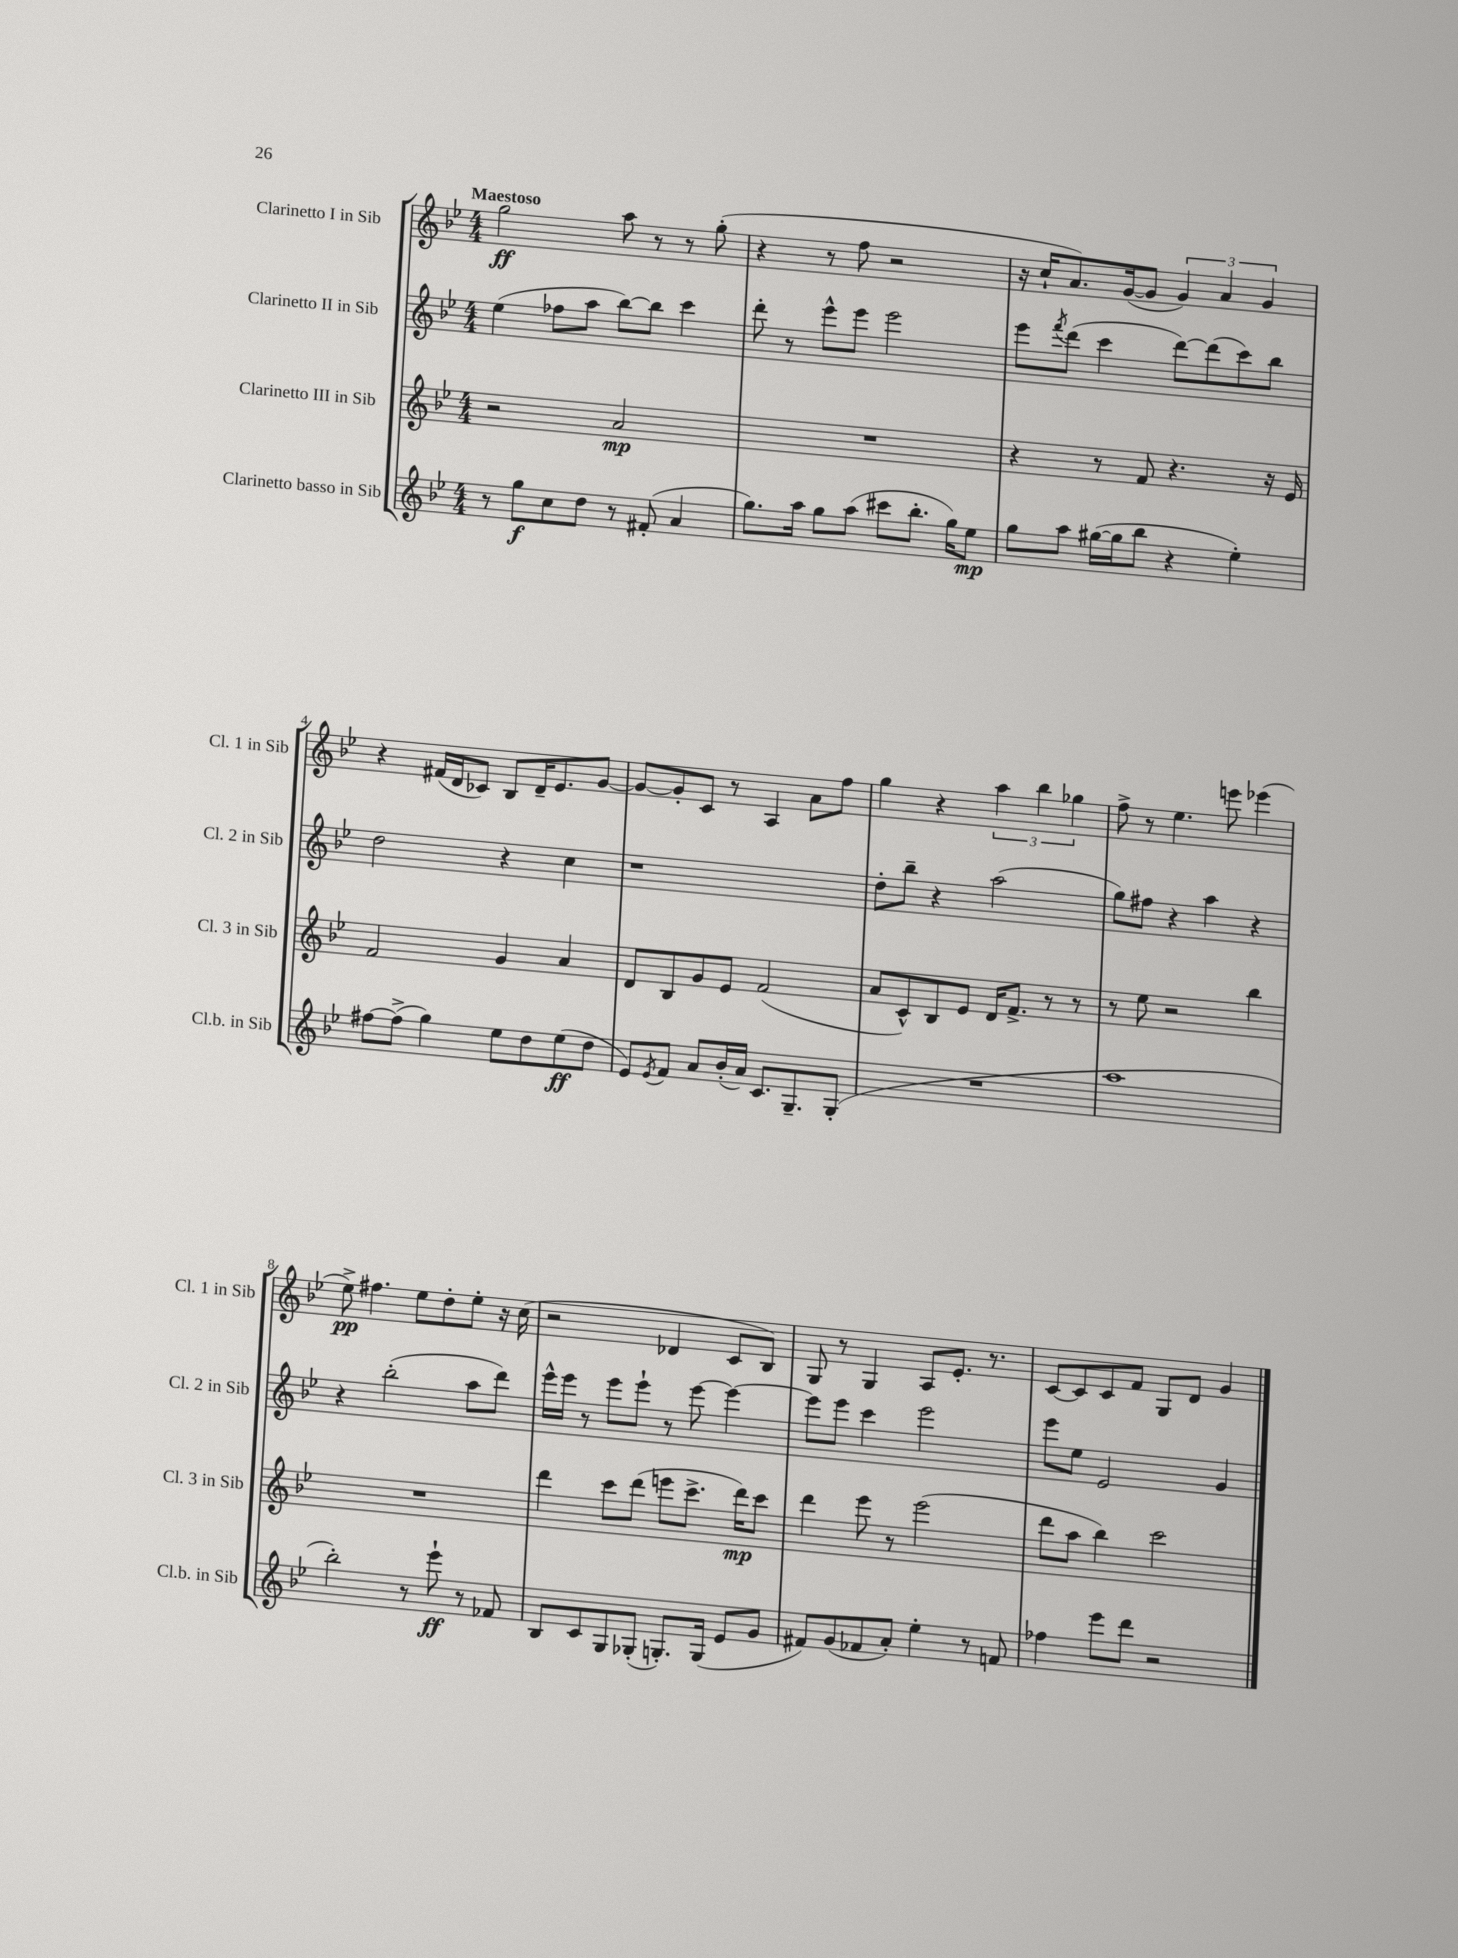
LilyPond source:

<<
\new StaffGroup <<
\new Staff = "s0" \with { instrumentName = "Clarinetto I in Sib" shortInstrumentName = "Cl. 1 in Sib" } {
    \clef treble \key bes \major \numericTimeSignature \time 4/4 \tempo "Maestoso"
    g''2\ff a''8 r8 r8 g''8-.( |
    r4 r8 f''8 r2 |
    r16 c''16-! a'8.) g'16~( g'8 \tuplet 3/2 { g'4) a'4 g'4 } |
    r4 fis'16( d'16 ces'8) bes8 d'16-- ees'8. g'8~ |
    g'8~ g'8-. c'8 r8 a4 a'8 f''8 |
    g''4 r4 \tuplet 3/2 { a''4 bes''4 ges''4 } |
    f''8-> r8 ees''4. e'''8 ees'''4( |
    ees''8->\pp) fis''4. ees''8 d''8-. ees''8-. r16 c''16( |
    r2 des'4 c'8 bes8) |
    g8 r8 g4 a8 ees'8.-. r8. |
    c'8~ c'8 c'8 f'8 g8 d'8 g'4 \bar "|." |
}
\new Staff = "s1" \with { instrumentName = "Clarinetto II in Sib" shortInstrumentName = "Cl. 2 in Sib" } {
    \clef treble \key bes \major \numericTimeSignature \time 4/4
    ees''4( fes''8 a''8 bes''8~) bes''8 c'''4 |
    d'''8-. r8 ees'''8-^ ees'''8 ees'''2 |
    ees'''8 \acciaccatura { f'''8 } d'''8( c'''4 d'''8~) d'''8( c'''8) bes''8 |
    d''2 r4 c''4 |
    r1 |
    d''8-. bes''8-- r4 a''2( |
    g''8) fis''8 r4 a''4 r4 |
    r4 bes''2-.( a''8 d'''8) |
    ees'''16-^ ees'''16 r8 ees'''8 ees'''8-! r8 ees'''8~ ees'''4~ |
    ees'''8 ees'''8 c'''4 ees'''2 |
    ees'''8 ees''8 ees'2 g'4 \bar "|." |
}
\new Staff = "s2" \with { instrumentName = "Clarinetto III in Sib" shortInstrumentName = "Cl. 3 in Sib" } {
    \clef treble \key bes \major \numericTimeSignature \time 4/4
    r2 a'2\mp |
    R1 |
    r4 r8 f'8 r4. r16 ees'16 |
    f'2 g'4 a'4 |
    d'8 bes8 g'8 ees'8 f'2( |
    a'8 c'8-^) bes8 ees'8 d'16 f'8.-> r8 r8 |
    r8 ees''8 r2 bes''4 |
    R1 |
    d'''4 c'''8 d'''8( e'''8 c'''8.-> d'''16\mp) c'''8 |
    d'''4 ees'''8 r8 ees'''2( |
    d'''8 a''8 bes''4) c'''2 \bar "|." |
}
\new Staff = "s3" \with { instrumentName = "Clarinetto basso in Sib" shortInstrumentName = "Cl.b. in Sib" } {
    \clef treble \key bes \major \numericTimeSignature \time 4/4
    r8 g''8\f c''8 d''8 r8 fis'8-.( a'4 |
    g''8.) a''16 g''8 a''8( cis'''8 bes''8.-. g''16) ees''8\mp |
    g''8 a''8 gis''16~( gis''16 bes''8 r4 ees''4-.) |
    fis''8~ fis''8->( g''4) ees''8 d''8 ees''8\ff( d''8 |
    ees'8) \acciaccatura { ees'8 } f'8 a'8 bes'16-.( a'16) c'8. g8.-- g8-.( |
    R1 |
    a''1 |
    bes''2-.) r8 ees'''8-!\ff r8 fes'8 |
    bes8 c'8 g8 ges8-.( g8.-.) g16( ees'8 g'8 |
    fis'8) g'8( fes'8 a'8-.) ees''4-. r8 f'8 |
    fes''4 ees'''8 d'''8 r2 \bar "|." |
}
>>
>>
